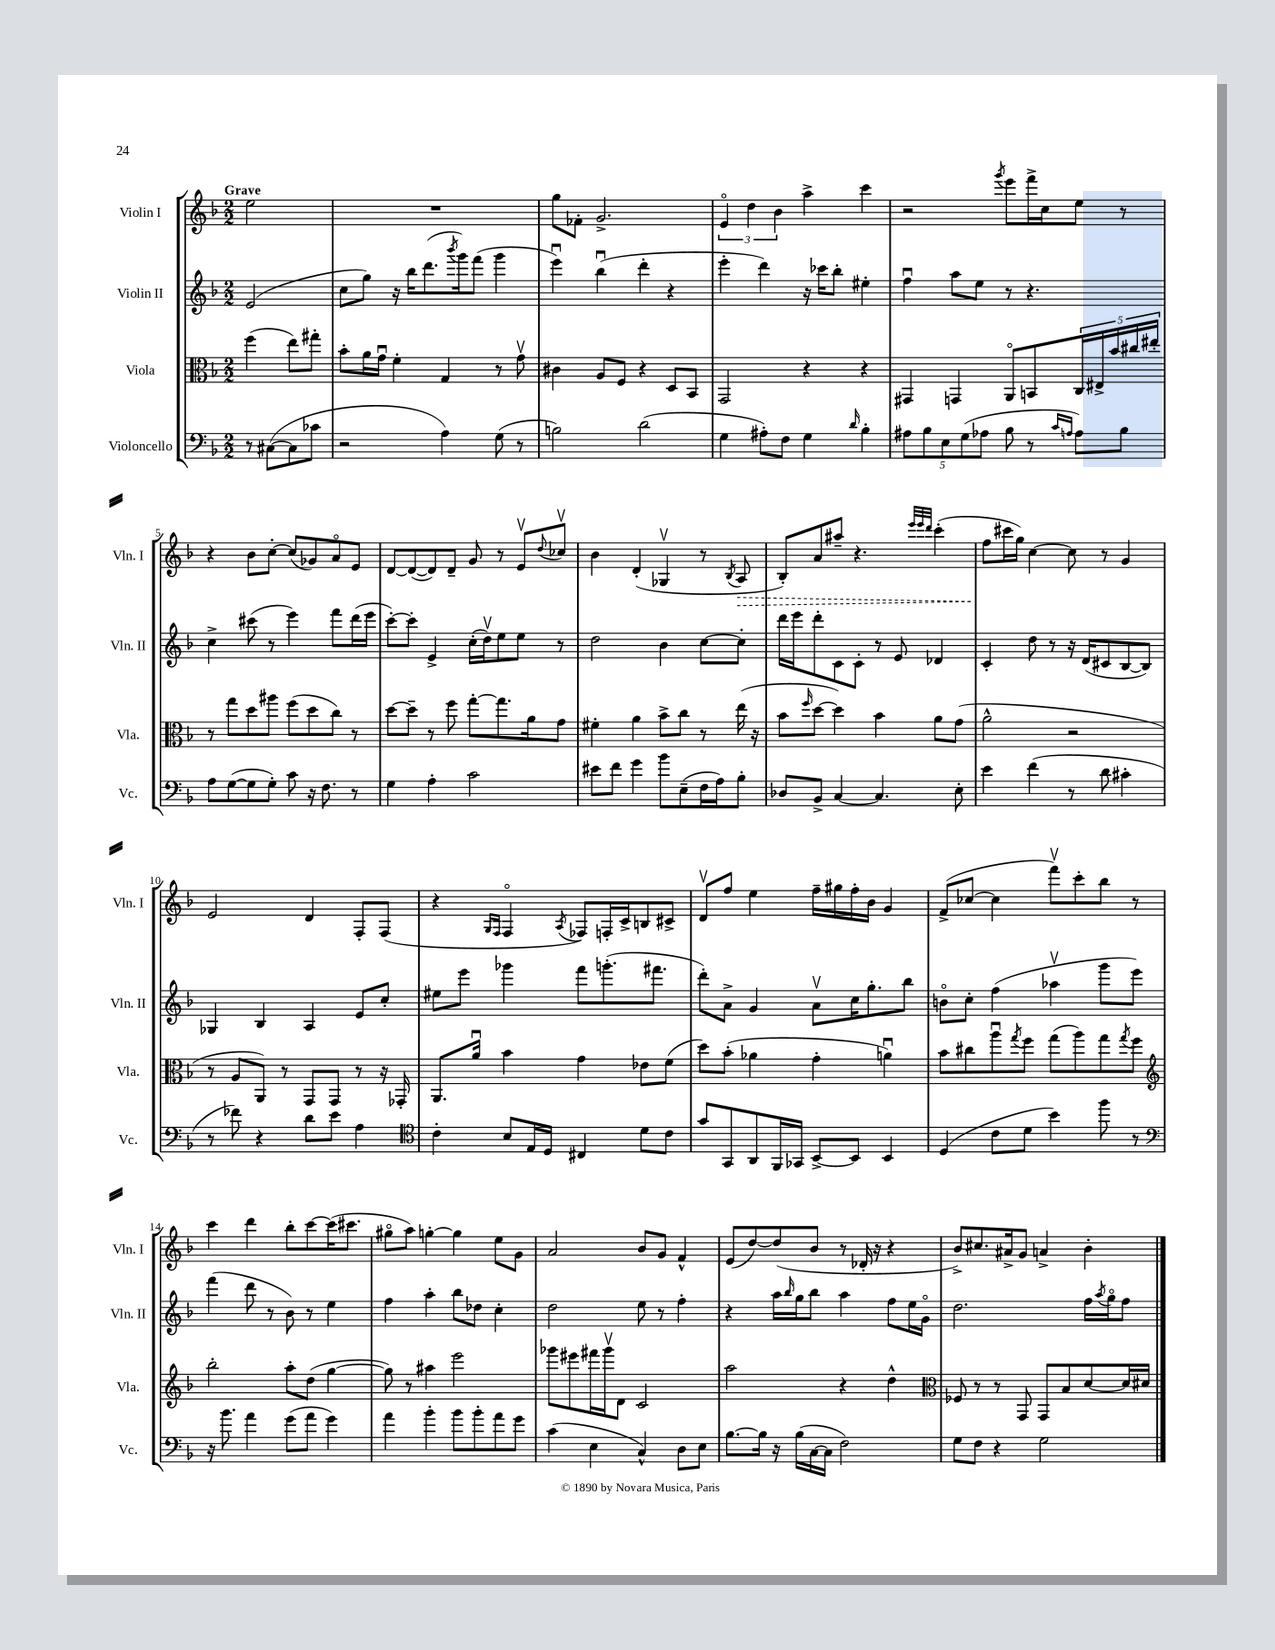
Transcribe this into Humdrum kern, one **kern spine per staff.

**kern	**kern	**kern	**kern
*staff4	*staff3	*staff2	*staff1
*clefF4	*clefC3	*clefG2	*clefG2
*k[b-]	*k[b-]	*k[b-]	*k[b-]
*M2/2	*M2/2	*M2/2	*M2/2
8r	(4ff	(2e	2ee
([8C#	.	.	.
8C#]	8ee)	.	.
8c-	8gg#'	.	.
=	=	=	=
2r	8b-'	8cc	1r
.	16a	8gg)	.
.	16gu	.	.
.	4f'	16r	.
.	.	16bb-	.
.	.	(8.ddd	.
4A)	4G	.	.
.	.	8qbbb-	.
.	.	16ggg)	.
.	.	(8fff	.
(8G	8r	4ggg	.
8r	8gv	.	.
=	=	=	=
2B)	4c#	4eeeu)	8gg
.	.	.	8f-'
.	8A	(4bb-u	2.g^
.	8F	.	.
(2d	4r	4ddd'	.
.	8D	4r	.
.	8BB-	.	.
=	=	=	=
4G	2GG	4eee'	6eo
.	.	.	6dd
8A#')	.	4ddd)	.
.	.	.	6b-
8F	.	.	.
4G	4r	16r	4aa^
.	.	16ccc-	.
.	.	8bb-'	.
16qqd	.	.	.
4B-'	4r	4ee#'	4ccc
=	=	=	=
10A#	4GG#	4ffu	2r
10B-	.	.	.
10E	.	.	.
.	4GG	8aa	.
(10G	.	.	.
.	.	8ee	.
10A-	.	.	.
.	.	.	8qggg
8B-	8AAo	8r	8eee
8r	8BB	4.r	16fff^
.	.	.	16cc
16qqc	.	.	.
16qqA	.	.	.
8A)	20C	.	8ee
.	20E#^	.	.
.	20b-	.	.
8B-	.	.	8r
.	20cc#	.	.
.	20ee#'	.	.
=	=	=	=
8A	8r	4cc^	4r
([8G	8gg	.	.
8G]	8dd	(8ccc#	8b-
8G')	8aa#	8r	[8cc'
8c	(8ff	4eee)	(8cc]
16r	8dd	.	8g-)
8.F	.	.	.
.	8cc)	8fff	8ao
8r	8r	(16ddd	8e
.	.	16eee	.
=	=	=	=
4G	[8dd	[8ccc')	[8d
.	8dd~]	8ccc']	(8d_
4A'	8r	4e^	8d])
.	8ff	.	8d~
2c	[8gg'	(16cc'	8g
.	.	16ddv)	.
.	8.gg]	8ee	8r
.	.	8ee	8ev
.	16a	.	.
.	.	.	8qqdd
.	8g	8r	8cc-v
=	=	=	=
8e#	4f#'	2dd	4b-
8f	.	.	.
4g	4a	.	(4d'
8b-	8b-^	4b-	4G-v
(8E~	8cc	.	.
16F	8r	[8cc	8r
16A)	.	.	.
.	.	.	8qB-
8B-'	(16ee	8cc']	8A
.	16r	.	.
=	=	=	=
8D-	8b-	16ddd	8B-')
.	.	16eee	.
.	16qqff	.	.
8BB-^	[8dd	8ddd'	8a
[4C	4dd])	8c	8aa#~
.	.	8c'	4.r
4.C]	4b-	8r	.
.	.	8e	.
.	.	.	32qqeee
.	.	.	32qqeee
.	.	.	32qqddd
.	8a	4d-	(4ccc'
8E'	(8g	.	.
=	=	=	=
4e	2a^^	4c'	8ff
.	.	.	16ccc#
.	.	.	16gg)
(4f	.	8dd	[4cc
.	.	8r	.
8r	2r	16r	8cc]
.	.	(16d	.
8d	.	8c#	8r
4c#'	.	[8B-	4g
.	.	8B-])	.
=	=	=	=
8r	8r	4G-	2e
8f-)	8A	.	.
4r	8AA)	4B-	.
.	8r	.	.
8d	8GG	4A	4d
8e	8GG	.	.
4A	8r	8e	8F'
.	16r	8cc'	(8F
.	16GG-'	.	.
=	=	=	=
*clefC4	*	*	*
4c'	8.AA	8ee#	4r
.	.	8eee	.
.	16au	.	.
.	.	.	16qqG
.	.	.	16qqF
8B-	4b-	4ggg-	4Fo
16E	.	.	.
16D	.	.	.
.	.	.	8qA
4C#	4g	8fff	8F-)
.	.	(8.ggg'	16F'
.	.	.	16c^
8d	8e-	.	8B
.	.	8.fff#	.
8c	(8f	.	8c#^
=	=	=	=
8g	8dd)	8ddd')	8dv
8GG	(8b-'	8a^	8ff
8AA	4a-	4g	4ee
16FF	.	.	.
16GG-	.	.	.
[8BB-^	4g'	8av	16ff~
.	.	.	16gg#
8BB-]	.	16cc	16ff'
.	.	8.gg'	16b-
4BB-	4au)	.	4g
.	.	8bb-	.
=	=	=	=
(4D	8b-	8bo	(8f^
.	8cc#	8cc'	[8cc-
8c	8aau	(4ff	4cc-]
.	8qgg	.	.
8d	8ff	.	.
4b-)	(8gg	4aa-v	8fffv)
.	8aa)	.	8ccc'
8ff	8gg	8ggg	8bb-
.	8qgg	.	.
8r	8ff	8eee)	8r
=	=	=	=
*clefF4	*clefG2	*	*
16r	2bb-'	(4fff	4ccc
8.b-	.	.	.
4a	.	8ddd	4ddd
.	.	8r	.
(8g	8aa'	8b-)	8bb-'
8a	(8dd	8r	[8ccc
4g)	[4gg	4ee	(16ccc]
.	.	.	8.ccc#
=	=	=	=
4a	8gg])	4ff	8gg#o
.	8r	.	8aa)
4b-'	4aa#	4aa'	[4gg'
8b-	2eee	8bb-	4gg]
8b-'	.	8dd-	.
8a	.	4cc'	8ee
8g	.	.	8g
=	=	=	=
(4c	8ggg-	2dd	2a
.	8eee#	.	.
4E	16fff#	.	.
.	16ggg-v	.	.
.	8d	.	.
4C^^)	2c	8ee	8b-
.	.	8r	8g
8D	.	4ff'	4f^^
8E	.	.	.
=	=	=	=
[8.B-	2aa	4r	(8e
.	.	.	[8dd)
16B-]	.	.	.
16r	.	16aa	(8dd]
.	.	16qqbb-	.
(16B-	.	16gg	.
[16C	.	8bb-	8b-
16C]	.	.	.
2F)	4r	4aa	8r
.	.	.	16d-'
.	.	.	16r
.	4dd^^	8ff	4r
.	.	16ee	.
.	.	16go	.
=	=	=	=
*	*clefC3	*	*
8G	8F-	2.dd	8b-^)
8F	8r	.	8.cc#
4r	8r	.	.
.	.	.	16a#^
.	8GG	.	8g
2G	8GG	.	4a^
.	8B-	.	.
.	[8d	16ff	4b-'
.	.	8qaa	.
.	.	16ggo	.
.	16d]	8ff	.
.	16d#	.	.
==	==	==	==
*-	*-	*-	*-
